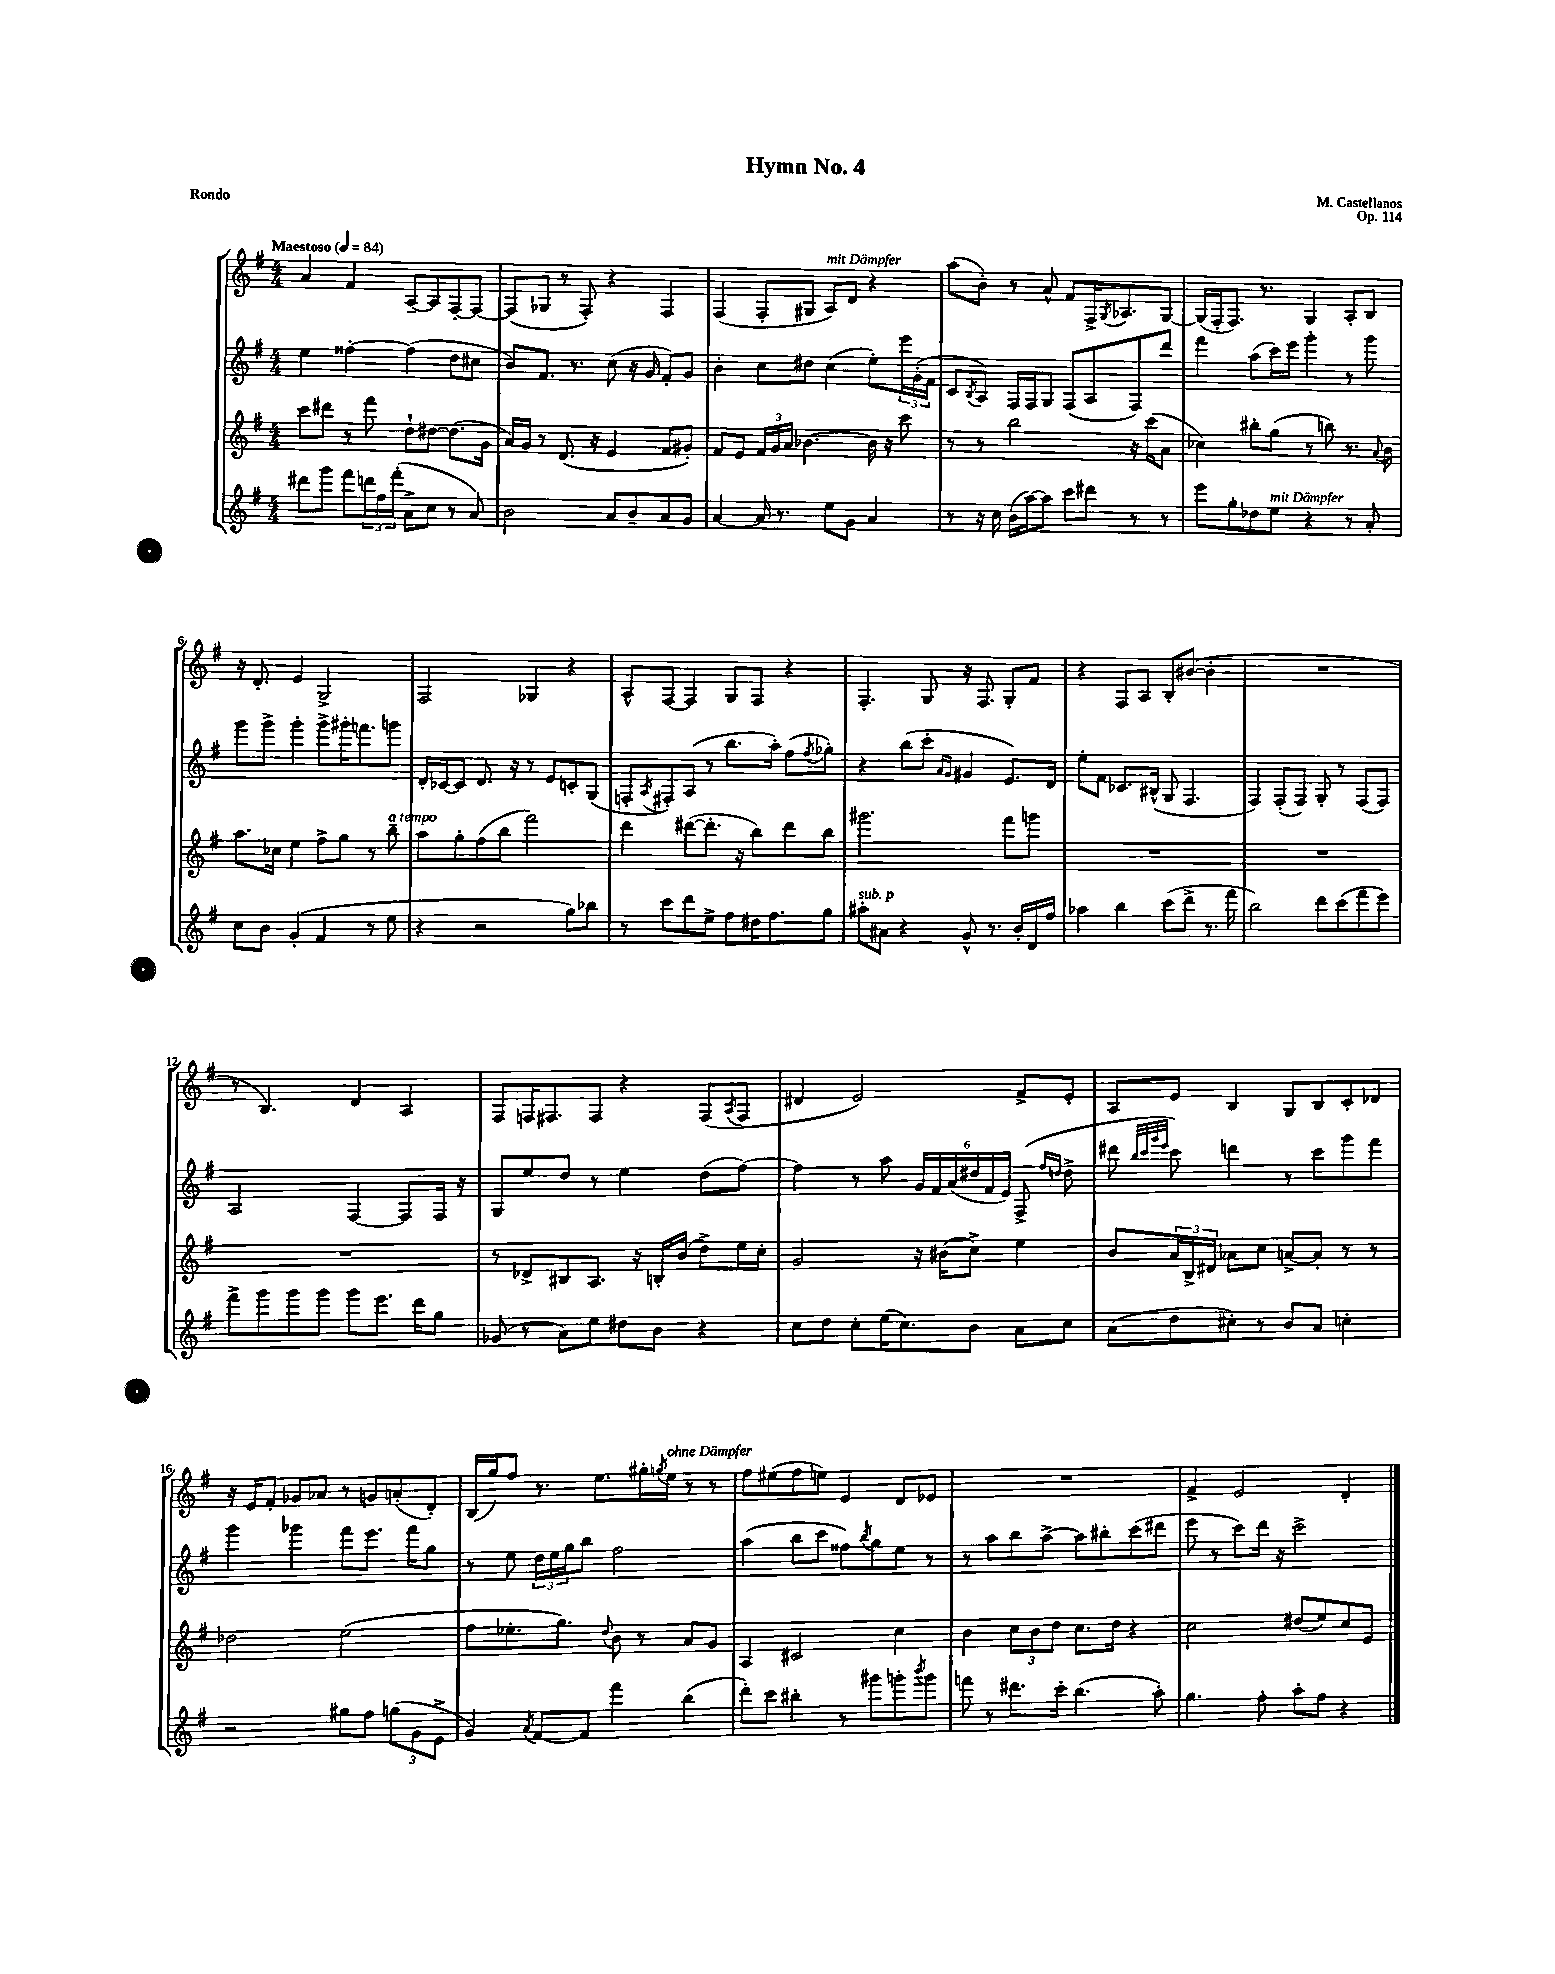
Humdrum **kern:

**kern	**kern	**kern	**kern
*staff4	*staff3	*staff2	*staff1
*clefG2	*clefG2	*clefG2	*clefG2
*k[f#]	*k[f#]	*k[f#]	*k[f#]
*M4/4	*M4/4	*M4/4	*M4/4
*MM84	*MM84	*MM84	*MM84
8ddd#	8ccc	4ee	4a
8ggg	8ddd#	.	.
8fff#	8r	[4ff##'	4f#
24ddd	8fff#	.	.
24ff#	.	.	.
(24fff#'	.	.	.
8a^	8dd`	(4ff##]	[8A~
8cc	[8dd#	.	8A]
8r	(8.dd#]	8dd	[8F#'
8a)	.	8cc#	8F#_
.	16g	.	.
=	=	=	=
2b	16a)	8b)	(8F#]
.	16g	.	.
.	8r	8.f#	8G-
.	(8.d	.	8r
.	.	8.r	.
.	.	.	8F#')
.	16r	.	.
8a	4e	(8cc	4r
8b~	.	16r	.
.	.	16g	.
8a	8f#	8f#')	4F#
8g	8g#')	8g	.
=	=	=	=
[4a	8f#	4b'	(4F#
.	8e	.	.
16a]	24f#	8cc	8F#'
.	24g	.	.
8.r	.	.	.
.	24a	.	.
.	[4.b-	8dd#	8G#
8ee	.	(4cc	8A)
8g	.	.	8d
4a	16b-]	8ee')	4r
.	16r	.	.
.	8ccc	24eee	.
.	.	(24g'	.
.	.	24f#	.
=	=	=	=
8r	8r	8c	(8aa
.	.	8qB	.
16r	8r	8A)	8b')
16cc	.	.	.
(16b	2bb	16F#	8r
[16aa)	.	16F#	.
8aa]	.	8G	8a^^
8ccc	.	(8F#	8f#
8ddd#	.	8A	16F#^
.	.	.	8qG
.	.	.	8.A-
8r	16r	8F#)	.
.	(16ccc	.	.
8r	8a	8ddd	[8G
=	=	=	=
8eee	4cc-)	4fff#	(16G]
.	.	.	16F#'
8gg'	.	.	8.F#)
8dd-	8bb#'	(8aa	.
.	.	.	8.r
8ee	(8gg	16ccc)	.
.	.	16eee	.
4r	8r	4ggg'	4G
.	8bb)	.	.
8r	8.r	8r	8A'
8a'	.	8ggg	8B
.	8qqa	.	.
.	16b	.	.
=	=	=	=
8cc	8.aa	8ggg	16r
.	.	.	8.d'
8b	.	8ggg^	.
.	16cc-	.	.
(4g'	4ee	4ggg'	4e
4f#	8ff#^	8ggg^	2G^
.	8gg	16ggg#'	.
.	.	8.fff	.
8r	8r	.	.
8ee	8bb~	8ggg	.
=	=	=	=
4r	8aa	16d'	2F#
.	.	[16c-	.
.	8gg'	8c-]	.
2r	(8ff#	8.d	.
.	8bb	.	.
.	.	16r	.
.	2fff#)	8r	4G-
.	.	8e	.
8gg)	.	8c'	4r
8bb-	.	(8G	.
=	=	=	=
8r	4ddd	8F'	8A^^
.	.	8qA	.
8ccc	.	8F#')	[8F#
8ddd	([8ddd#	(8A	4F#]
8ee^	8.ddd#']	8r	.
8ff#	.	8.bb	8G
.	16r	.	.
16dd#	8bb)	.	8F#
8.ff#	.	16aa')	.
.	8ddd#	(8ff#	4r
.	.	8qff#	.
8gg	8bb	8gg-')	.
=	=	=	=
8aa#'	2.ggg#	4r	4.F#'
8a#	.	.	.
4r	.	(8bb	.
.	.	8ccc'	8G
.	.	16qqa	.
.	.	16qqg	.
8g^^	.	4g#	16r
.	.	.	8.F#
8.r	.	.	.
.	8fff#	8.e)	8G'
16b'	.	.	.
16d	8ggg	.	8f#
16ff#	.	16d	.
=	=	=	=
4aa-	1r	8ee'	4r
.	.	8f#	.
4bb	.	8.c-	8F#
.	.	.	8A
.	.	(16B#^^	.
(8ccc	.	8G	8B'
8ddd^	.	4.F#	([8b#
8.r	.	.	4b#']
16fff#	.	.	.
=	=	=	=
2bb)	1r	4F#)	1r
.	.	(8F#'	.
.	.	8F#)	.
8ddd	.	8G'	.
(8ccc	.	8r	.
8fff#	.	(8F#	.
8eee)	.	8F#)	.
=	=	=	=
8fff#^	1r	2A	8r
8ggg	.	.	4.B)
8ggg	.	.	.
8ggg	.	.	.
8ggg	.	[4F#	4d
8.eee	.	.	.
.	.	8F#]	4A
16ddd	.	.	.
8gg	.	16F#	.
.	.	16r	.
=	=	=	=
(8g-	8r	8G	8F#
8r	8d-^	8ee	16F
.	.	.	8.F#
8a)	8B#	8dd	.
8ee	8.A	8r	8F#
8dd#	.	4ee	4r
.	16r	.	.
8b	16B'	.	.
.	(16b	.	.
4r	8dd^)	(8dd	(8F#
.	.	.	8qA
.	16ee	[8ff#)	8F#
.	16cc'	.	.
=	=	=	=
8cc	2g	4ff#]	4d#
8dd	.	.	.
8cc'	.	8r	2e)
(16ee	.	8aa	.
8.cc)	.	.	.
.	16r	24g	.
.	.	24f#	.
.	(16b#	.	.
.	.	(24a	.
8b	8cc^)	24dd#	.
.	.	24f#	.
.	.	24e)	.
8a	4ee	(8F#^	8f#^
.	.	16qqff#	.
.	.	16qqdd	.
8cc	.	8dd^	8e'
=	=	=	=
(8a	8b	8ddd#	8A
.	.	32qqbb	.
.	.	32qqccc	.
.	.	32qqggg	.
.	.	32qqeee	.
8dd	24a	8ccc)	8e
.	24B^	.	.
.	24d#	.	.
8cc#')	8a-	4ddd	4B
8r	8cc	.	.
8b	[8a^	8r	8G
8a	8a']	8ccc	8B
4cc'	8r	8ggg	8c'
.	8r	8fff#	8d-
=	=	=	=
2r	2dd-	4ggg	16r
.	.	.	16e
.	.	.	8f#'
.	.	4ggg-	8g-
.	.	.	8a-
8gg#	(2ee	8fff#	8r
8ff#	.	8.eee	8g
(12gg	.	.	(8a'
.	.	16fff#	.
12g	.	.	.
.	.	8gg	8d')
12e^	.	.	.
=	=	=	=
4g)	8ff#	8r	(16B
.	.	.	16gg)
.	8.ee-'	8ee	8ff#
8qa	.	.	.
[8f#	.	24dd	8.r
.	.	24ee	.
.	8.gg)	.	.
.	.	24gg	.
8f#]	.	8bb	.
.	.	.	8.ee
.	8qqdd	.	.
4fff#	8b	2ff#	.
.	8r	.	16gg#'
.	.	.	8qgg
.	.	.	16ee
(4bb	8a	.	8r
.	8g	.	8r
=	=	=	=
8ddd')	4A	(4aa	8ff#
8ccc	.	.	(8ee#
4bb#'	2c#	8bb	8ff#
.	.	8ccc	8ee)
8r	.	8ff##)	4e
.	.	8qbb	.
8ggg#	.	8gg	.
8ggg'	4cc	8ee	8d
8qbbb	.	.	.
8ggg	.	8r	8e-
=	=	=	=
8fff	4b	8r	1r
8r	.	8aa	.
8.ddd#	12cc	8bb	.
.	12b	.	.
.	.	[8aa^	.
.	12dd	.	.
16ccc'	.	.	.
(4.bb	8.cc	8aa]	.
.	.	8bb#'	.
.	16dd	.	.
.	4r	(8ccc	.
8aa')	.	8ddd#	.
=	=	=	=
4.gg	2cc	8eee	4f#^
.	.	8r	.
.	.	8ccc)	2e
8ff#'	.	16ddd	.
.	.	16r	.
8aa'	(8dd#	2ccc^	.
8ff#	8ee)	.	.
4r	8cc	.	4d'
.	8e	.	.
==	==	==	==
*-	*-	*-	*-
